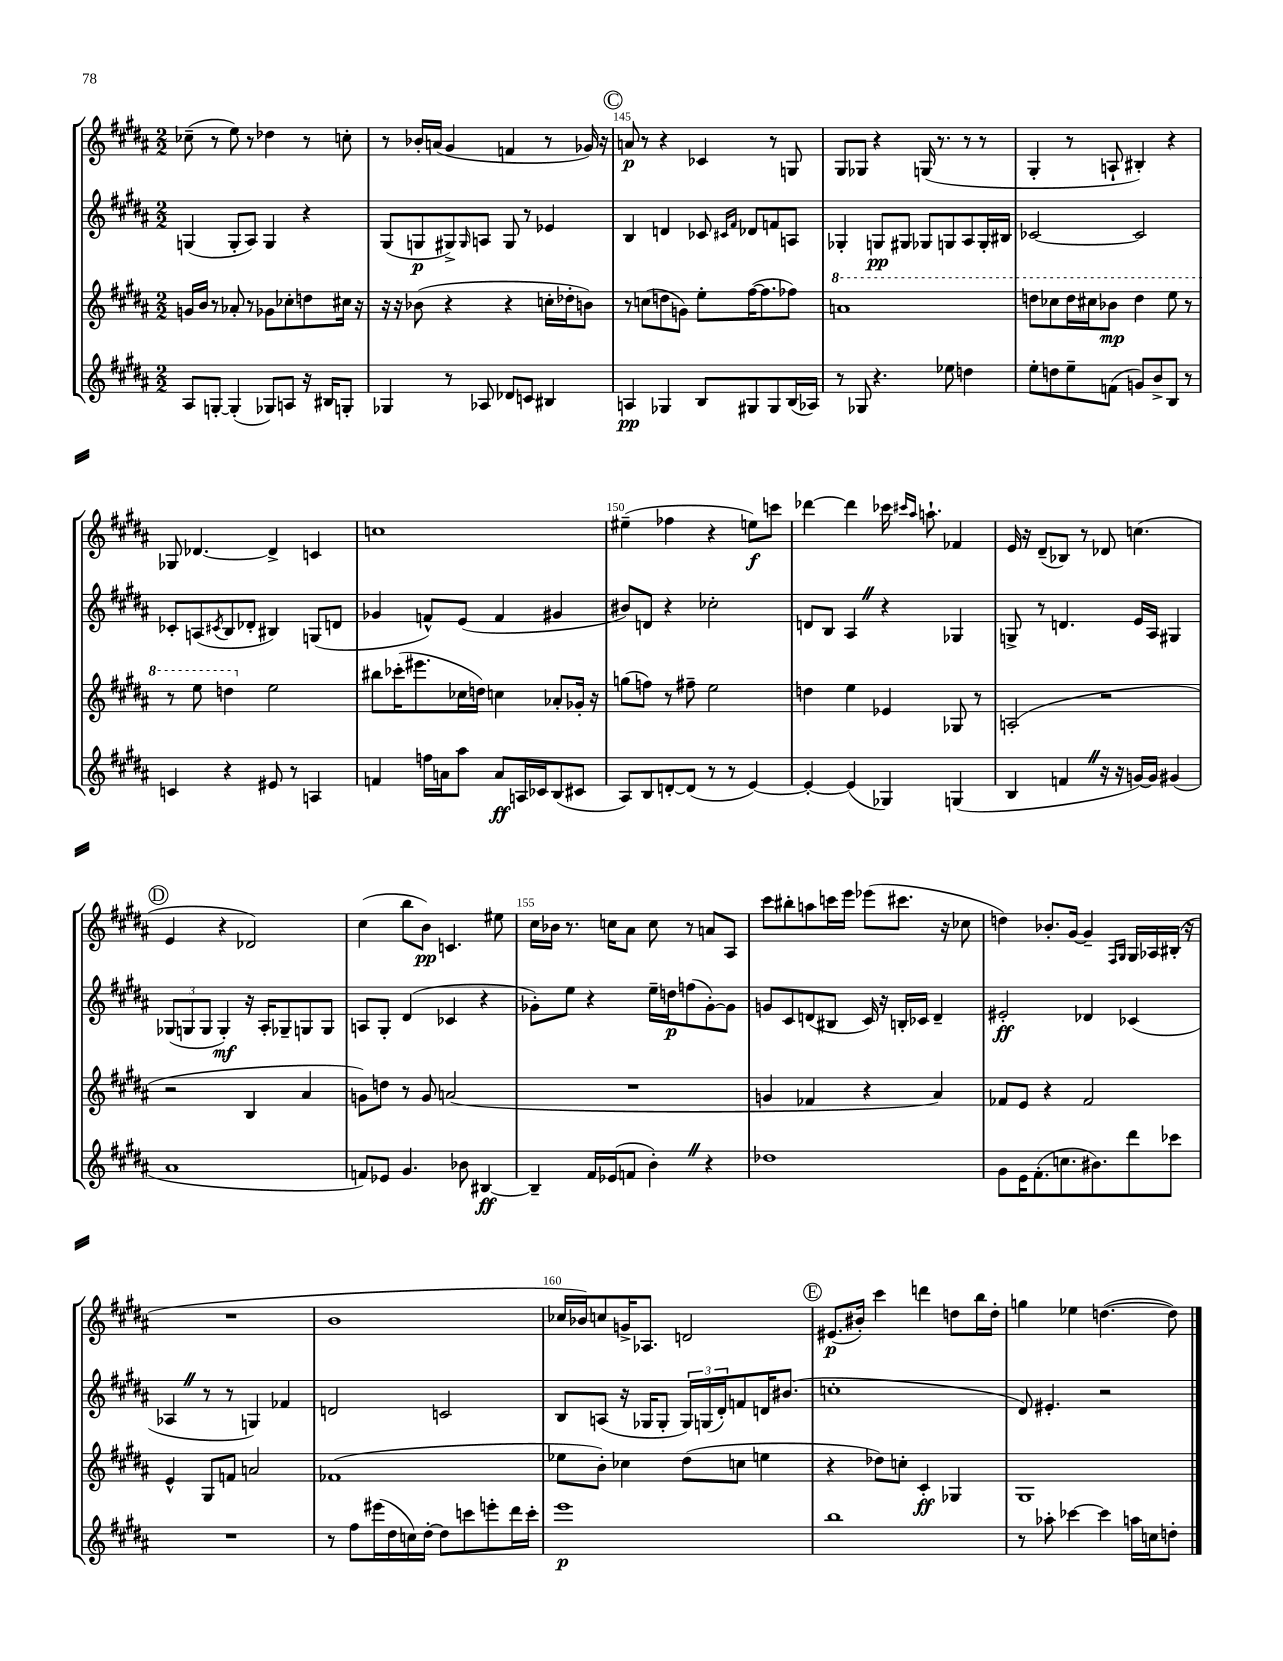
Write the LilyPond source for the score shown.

<<
\new StaffGroup <<
\new Staff = "s0" {
    \clef treble \key b \major \numericTimeSignature \time 2/2
    ces''8--( r8 e''8) r8 des''4 r8 c''8-. |
    r8 bes'16-. a'16( gis'4 f'4 r8 ges'16) r16 |
    \mark \markup { \circle "C" } a'8\p r8 r4 ces'4 r8 g8 |
    gis8 ges8 r4 g16( r8. r8 r8 |
    gis4-. r8 a8-! bis4-.) r4 |
    ges8 des'4.~ des'4-> c'4 |
    c''1 |
    eis''4--( fes''4 r4 e''8\f) c'''8 |
    des'''4~ des'''4 ces'''16 \grace { cis'''16 ais''16 } a''8.-! fes'4 |
    e'16 r16 dis'8--( bes8) r8 des'8 c''4.( |
    \mark \markup { \circle "D" } e'4 r4 des'2) |
    cis''4( b''8 b'8\pp) c'4. eis''8 |
    cis''16 bes'16 r8. c''16 ais'8 c''8 r8 a'8 ais8 |
    cis'''8 bis''8-. a''8 c'''16 e'''16 ees'''8( cis'''8. r16 ces''8 |
    d''4) bes'8.-. gis'16~ gis'4-- \grace { fis16 gis16 } gis16 aes16 bis16-.( r16 |
    R1 |
    b'1 |
    ces''16 bes'16) c''8 g'16-> aes8. d'2 |
    \mark \markup { \circle "E" } eis'8.\p( bis'16-.) cis'''4 d'''4 d''8 b''16 d''16-. |
    g''4 ees''4 d''4.~( d''8) \bar "|." |
}
\new Staff = "s1" {
    \clef treble \key b \major \numericTimeSignature \time 2/2
    g4( g8-. ais8) g4 r4 |
    gis8( g8\p gis8->) \grace { gis16 } a8 gis8 r8 ees'4 |
    \mark \markup { \circle "C" } b4 d'4 ces'8 \grace { cis'16 fis'16 } des'8 f'8 a8 |
    ges4-. g8\pp gis8 ges8 g8 ais8 g16-. bis16 |
    ces'2~ ces'2 |
    ces'8-. a8( \acciaccatura { cis'8 } b8 des'8-. bis4) g8( d'8 |
    ges'4 f'8-^) e'8( f'4 gis'4 |
    bis'8) d'8 r4 ces''2-. |
    d'8 b8 ais4 \once \override BreathingSign.text = \markup { \musicglyph "scripts.caesura.straight" } \breathe r4 ges4 |
    g8-> r8 d'4. e'16 ais16 gis4 |
    \mark \markup { \circle "D" } \tuplet 3/2 { ges8( g8 g8 } g4-.\mf) r16 ais16-. ges8-- g8 g8 |
    a8 gis8-. dis'4( ces'4 r4 |
    ges'8-.) e''8 r4 e''16-- d''16\p f''8( ges'8~-.) ges'8 |
    g'8 cis'8 d'8( bis8 cis'16) r16 b16-. ces'16 d'4-- |
    eis'2-.\ff des'4 ces'4( |
    aes4 \once \override BreathingSign.text = \markup { \musicglyph "scripts.caesura.straight" } \breathe r8 r8 g4) fes'4 |
    d'2 c'2 |
    b8 a8( r16 ges16 ges8-. \tuplet 3/2 { ges16) g16( dis'16-.) } f'8 d'16 bis'8.( |
    \mark \markup { \circle "E" } c''1-. |
    dis'8) eis'4.-. r2 \bar "|." |
}
\new Staff = "s2" {
    \clef treble \key b \major \numericTimeSignature \time 2/2
    g'16 b'16 r8 aes'8-. r8 ges'8 ces''8-. d''8 cis''16 r16 |
    r16 r16 bes'8( r4 r4 c''16-. des''16-. b'8) |
    \mark \markup { \circle "C" } r8 c''8( d''8 g'8) e''8-. fis''16~( fis''8. fes''8) |
    \ottava #1 a''1 |
    d'''8 ces'''8 d'''16 cis'''16 bes''8\mp d'''4 e'''8 r8 |
    r8 e'''8 d'''4 \ottava #0 e''2 |
    bis''8 ces'''16-.( eis'''8. ces''16 d''16) c''4 aes'8-. ges'16-. r16 |
    g''8( f''8) r8 fis''8-- e''2 |
    d''4 e''4 ees'4 ges8 r8 |
    a2-.( r2 |
    \mark \markup { \circle "D" } r2 b4 ais'4 |
    g'8) d''8 r8 g'8 a'2( |
    R1 |
    g'4 fes'4 r4 ais'4) |
    fes'8 e'8 r4 fes'2 |
    e'4-^ gis8 f'8 a'2 |
    fes'1( |
    ees''8 b'8-.) ces''4 dis''8( c''8 e''4 |
    \mark \markup { \circle "E" } r4 des''8) c''8-. cis'4-.\ff ges4 |
    gis1 \bar "|." |
}
\new Staff = "s3" {
    \clef treble \key b \major \numericTimeSignature \time 2/2
    ais8 g8~-. g4-.( ges8) a8 r16 bis16 g8-. |
    ges4 r8 aes8 des'8 c'8 bis4 |
    \mark \markup { \circle "C" } a4\pp ges4 b8 gis8 gis8 b16( aes16) |
    r8 ges8 r4. ees''8 d''4 |
    e''8-. d''8 e''8-- f'8( g'8) b'8-> b8 r8 |
    c'4 r4 eis'8 r8 a4 |
    f'4 f''16 a'16 ais''8 a'8\ff a16 ces'16 b8( cis'8 |
    ais8) b8 d'8~-. d'8( r8 r8 e'4~) |
    e'4~-. e'4( ges4) g4( |
    b4 f'4 \once \override BreathingSign.text = \markup { \musicglyph "scripts.caesura.straight" } \breathe r16 r16 g'16~) g'16 gis'4( |
    \mark \markup { \circle "D" } ais'1 |
    f'8) ees'8 gis'4. bes'8 bis4~\ff |
    bis4-- fis'16 ees'16( f'8 b'4-.) \once \override BreathingSign.text = \markup { \musicglyph "scripts.caesura.straight" } \breathe r4 |
    des''1 |
    gis'8 e'16 fis'8.-.( c''8. bis'8.) dis'''8 ces'''8 |
    R1 |
    r8 fis''8 eis'''16( dis''16 c''16) dis''16~-. dis''8 c'''8 e'''8-. dis'''16 c'''16-. |
    e'''1\p |
    \mark \markup { \circle "E" } b''1 |
    r8 aes''8-. ces'''4~ ces'''4 a''16 c''16 d''8-. \bar "|." |
}
>>
>>
\layout { \context { \Score currentBarNumber = #143 \override BarNumber.break-visibility = ##(#f #t #t) barNumberVisibility = #(every-nth-bar-number-visible 5) } }
